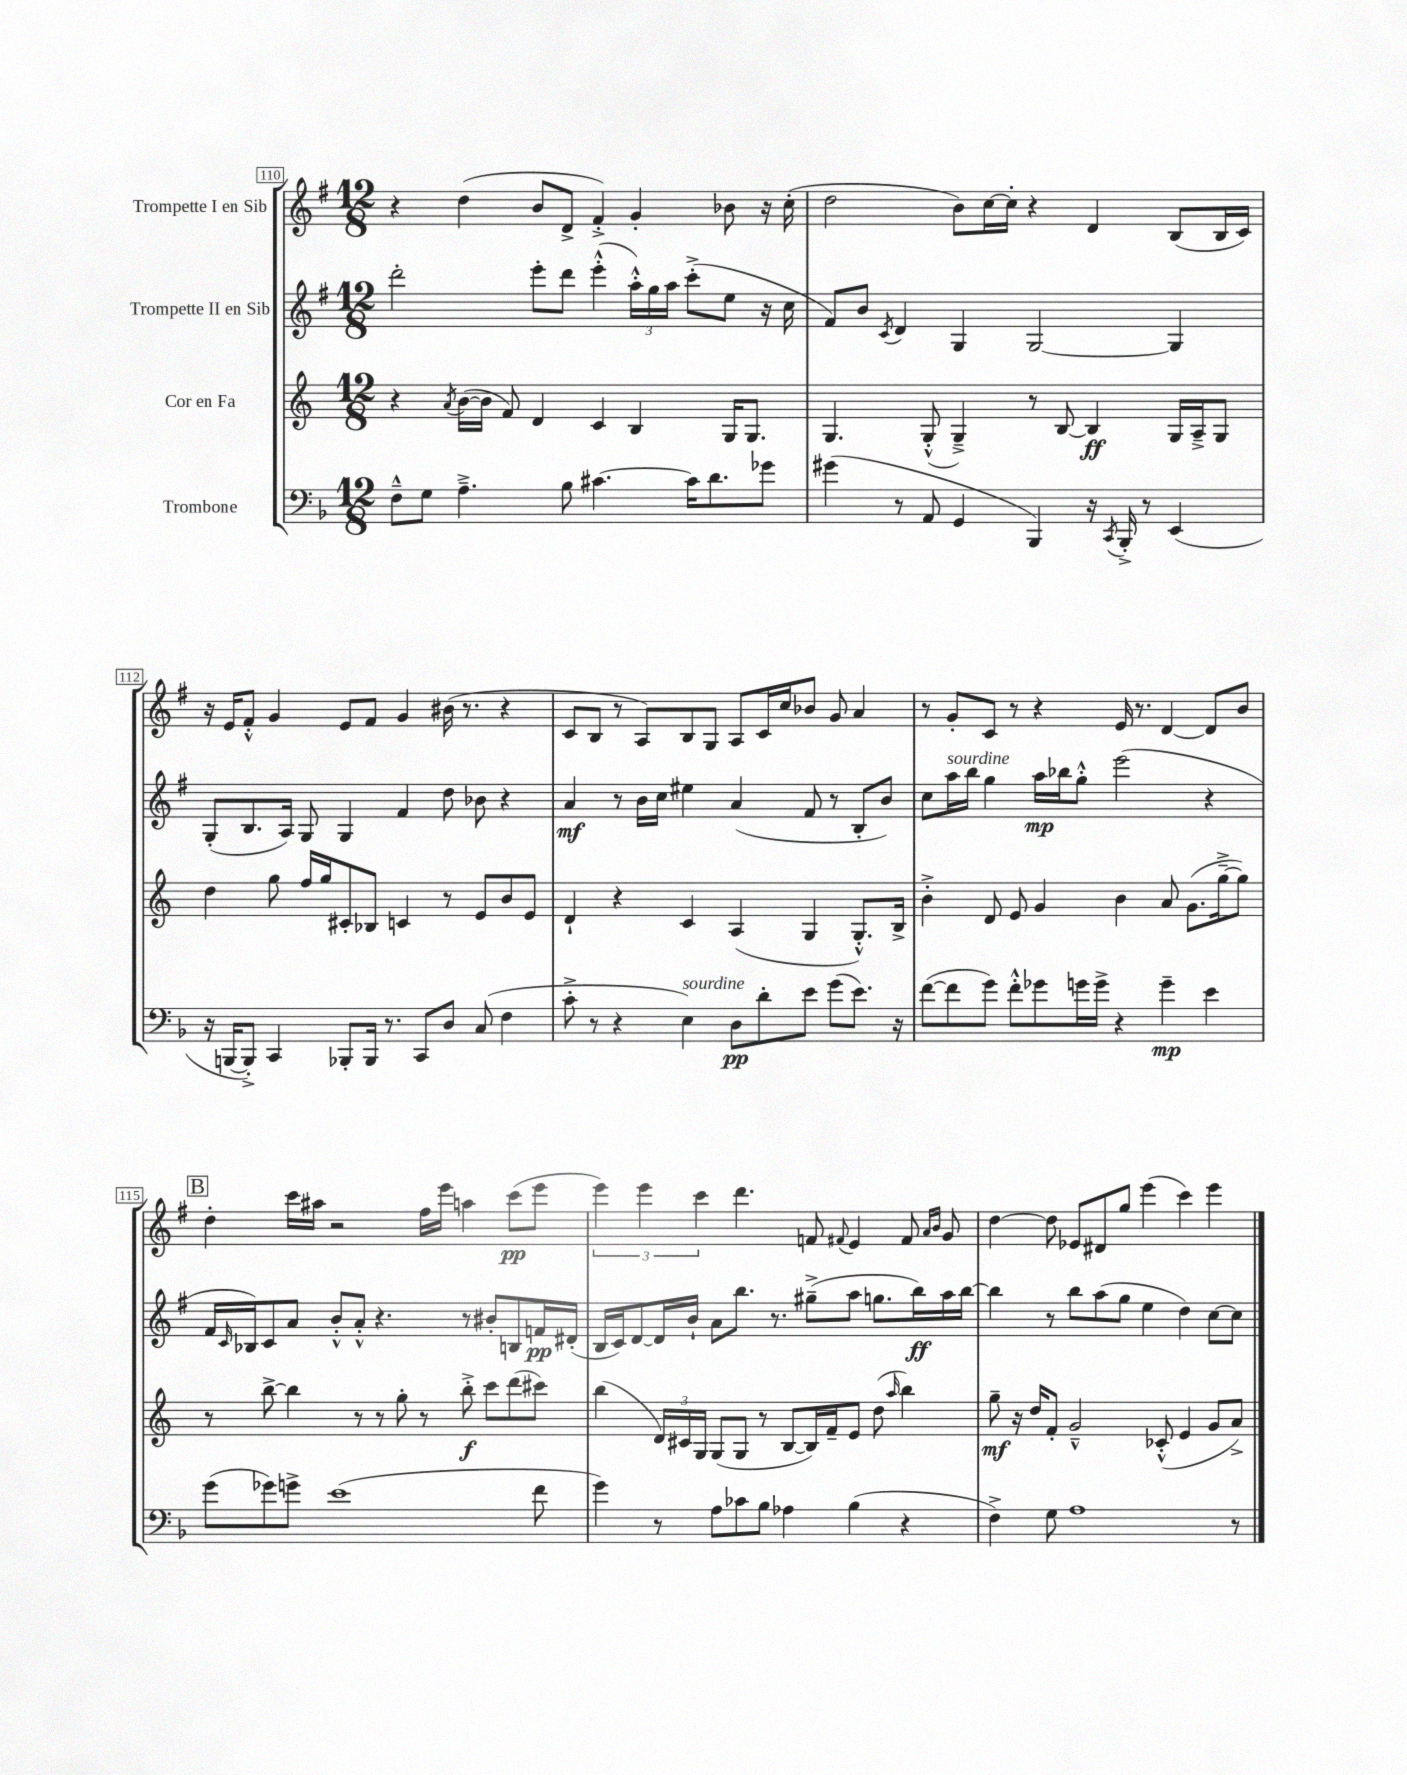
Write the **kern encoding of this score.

**kern	**dynam	**kern	**dynam	**kern	**dynam	**kern	**dynam
*part4	*part4	*part3	*part3	*part2	*part2	*part1	*part1
*staff4	*staff4	*staff3	*staff3	*staff2	*staff2	*staff1	*staff1
*I"Trombone	*	*I"Cor en Fa	*	*I"Trompette II en Sib	*	*I"Trompette I en Sib	*
*clefF4	*	*clefG2	*	*clefG2	*	*clefG2	*
*k[b-]	*	*k[]	*	*k[f#]	*	*k[f#]	*
*M12/8	*	*M12/8	*	*M12/8	*	*M12/8	*
=110	=110	=110	=110	=110	=110	=110	=110
8F~^^\L	.	4r	.	2ddd'\	.	4r	.
8G\J	.	.	.	.	.	.	.
.	.	8qa/	.	.	.	.	.
4.A~^\	.	([16b\LL	.	.	.	(4dd\	.
.	.	16b\JJ]	.	.	.	.	.
.	.	8f/)	.	.	.	.	.
.	.	4d/	.	8eee'\L	.	8b/L	.
8B-\	.	.	.	8ddd\J	.	8d^/J	.
[4.c#X\	.	4c/	.	(4eee'^^\	.	4f#'^/)	.
.	.	4B/	.	24aa'^^\LL)	.	4g'/	.
.	.	.	.	24gg\	.	.	.
.	.	.	.	24aa\JJ	.	.	.
16c#\KL]	.	.	.	(8ccc'^\L	.	.	.
8.d\	.	.	.	.	.	.	.
.	.	16G/KL	.	8ee\J	.	8b-X\	.
.	.	8.G/J	.	.	.	.	.
8g-X\J	.	.	.	16r	.	16r	.
.	.	.	.	16cc\	.	(16cc'\	.
=111	=111	=111	=111	=111	=111	=111	=111
(4g#X\	.	4.G/	.	8f#/L)	.	2dd\	.
.	.	.	.	8b/J	.	.	.
.	.	.	.	8qc/	.	.	.
8r	.	.	.	4d/	.	.	.
8AA/	.	(8G'^^/	.	.	.	.	.
4GG/	.	4G~^/)	.	4G/	.	8b\L)	.
.	.	.	.	.	.	[16cc\L	.
.	.	.	.	.	.	16cc'\JJ]	.
4BBB-/)	.	8r	.	[2G/	.	4r	.
.	.	[8B/	.	.	.	.	.
16r	.	4B/]	ff	.	.	4d/	.
8qCC/	.	.	.	.	.	.	.
16BBB-'^/	.	.	.	.	.	.	.
8r	.	.	.	.	.	.	.
(4EE/	.	16G/LL	.	4G/]	.	(8B/L	.
.	.	16A~^/J	.	.	.	.	.
.	.	8G/J	.	.	.	16B/L	.
.	.	.	.	.	.	16c/JJ)	.
!!LO:LB:g=z
=112	=112	=112	=112	=112	=112	=112	=112
16r	.	4dd\	.	(8G'/L	.	16r	.
[16BBBn/KL	.	.	.	.	.	16e/KL	.
8BBB'^/J])	.	.	.	8.B/	.	8f#'^^/J	.
4CC/	.	8gg\	.	.	.	4g/	.
.	.	.	.	16A/Jk)	.	.	.
.	.	16ff/LL	.	8G/	.	.	.
.	.	16gg/J	.	.	.	.	.
8BBB-X'/L	.	8c#X'/	.	4G/	.	8e/L	.
16BBB-/Jk	.	8B-X/J	.	.	.	8f#/J	.
8.r	.	.	.	.	.	.	.
.	.	4cn/	.	4f#/	.	4g/	.
8CC/L	.	.	.	.	.	.	.
8D/J	.	8r	.	8dd\	.	(16b#X\	.
.	.	.	.	.	.	8.r	.
(8C/	.	8e/L	.	8b-X\	.	.	.
4F\	.	8b/	.	4r	.	4r	.
.	.	8e/J	.	.	.	.	.
=113	=113	=113	=113	=113	=113	=113	=113
8c'^\	.	4d`/	.	4a/	mf	8c/L	.
8r	.	.	.	.	.	8B/J	.
4r	.	4r	.	8r	.	8r	.
.	.	.	.	16b\LL	.	8A/L)	.
.	.	.	.	16cc\JJ	.	.	.
!LO:TX:a:i:t=sourdine	!	!	!	!	!	!	!
4E\)	.	4c/	.	4ee#X\	.	8B/	.
.	.	.	.	.	.	8G/J	.
8D\L	pp	(4A/	.	(4a/	.	8A/L	.
8d'\	.	.	.	.	.	16c/L	.
.	.	.	.	.	.	16cc/J	.
8e\J	.	4G/	.	8f#/	.	8b-X/J	.
(8g\L	.	.	.	8r	.	8g/	.
8.e\J)	.	8.G'^^/L)	.	8B'/L	.	4a/	.
.	.	.	.	8b/J)	.	.	.
16r	.	16B^/Jk	.	.	.	.	.
=114	=114	=114	=114	=114	=114	=114	=114
([8f\L	.	4b'^\	.	8cc\L	.	8r	.
!	!	!	!	!LO:TX:a:i:t=sourdine	!	!	!
8f\]	.	.	.	16aa\L	.	8g'/L	.
.	.	.	.	16bb\JJ	.	.	.
8g\J)	.	8d/	.	4gg\	.	8c/J	.
8f'^^\L	.	8e/	.	.	.	8r	.
8g-X\	.	4g/	.	16aa\LL	mp	4r	.
.	.	.	.	16bb-X\J	.	.	.
16gn\L	.	.	.	8gg'^^\J	.	.	.
16g^\JJ	.	.	.	.	.	.	.
4r	.	4b\	.	(2eee\	.	16e/	.
.	.	.	.	.	.	8.r	.
4g~\	mp	8a/	.	.	.	[4d/	.
.	.	(8.g\L	.	.	.	.	.
4e\	.	.	.	4r	.	8d/L]	.
.	.	[16gg~^\k	.	.	.	.	.
.	.	8gg\J])	.	.	.	8b/J	.
!!LO:LB:g=z
!!LO:REH:place=s1:t=B
=115	=115	=115	=115	=115	=115	=115	=115
(8g\L	.	8r	.	16f#/LL	.	4dd'\	.
.	.	.	.	16qqc/	.	.	.
.	.	.	.	16B-X/J)	.	.	.
8g-X\)	.	[8bb^\	.	8c/	.	.	.
8gn^\J	.	4bb\]	.	8a/J	.	16ccc\LL	.
.	.	.	.	.	.	16aa#X\JJ	.
(1e	.	.	.	8b'^^/L	.	2r	.
.	.	8r	.	8a'^^/J	.	.	.
.	.	8r	.	4.r	.	.	.
.	.	8gg'\	.	.	.	.	.
.	.	8r	.	.	.	16ff#\LL	.
.	.	.	.	.	.	16eee\JJ	.
.	.	8bb'^\	f	8r	.	4aan\	.
.	.	8ccc\L	.	8b#X'/L	.	.	.
.	.	(8ddd\	.	8Bn/	.	(8ccc\L	pp
8f\	.	8ccc#X\J)	.	16fn/L	pp	8eee\J	.
.	.	.	.	(16d#X'/JJ	.	.	.
=116	=116	=116	=116	=116	=116	=116	=116
4g\)	.	(4bb\	.	16B/LL	.	6eee\)	.
.	.	.	.	16c/J)	.	.	.
.	.	.	.	[8d/	.	.	.
.	.	.	.	.	.	6eee\	.
8r	.	24d/LL)	.	16d/L]	.	.	.
.	.	24c#X/	.	.	.	.	.
.	.	.	.	16b`/JJ	.	.	.
.	.	24G/JJ	.	.	.	6ccc\	.
8A\L	.	(8G/L	.	8a\L	.	.	.
8c-X\	.	8G/J	.	8.bb\J	.	4.ddd\	.
8B-\J	.	8r	.	.	.	.	.
.	.	.	.	8.r	.	.	.
4A-X\	.	[8B/L	.	.	.	.	.
.	.	16B/L])	.	(8gg#X~^\L	.	8fn/	.
.	.	16f~/J	.	.	.	.	.
.	.	.	.	.	.	8qqf#X/	.
(4B-\	.	8e/J	.	8aa\J	.	4e/	.
.	.	(8dd\	.	8.ggn\L	.	.	.
.	.	16qqaa/	.	.	.	.	.
4r	.	4bb\)	.	.	.	8f#/	.
.	.	.	.	16bb\L)	ff	.	.
.	.	.	.	.	.	16qqa/LL	.
.	.	.	.	.	.	16qqb/JJ	.
.	.	.	.	16aa\	.	8g/	.
.	.	.	.	[16bb\JJ	.	.	.
=117	=117	=117	=117	=117	=117	=117	=117
4F^\)	.	8gg~\	mf	4bb\]	.	[4dd\	.
.	.	16r	.	.	.	.	.
.	.	16dd/KL	.	.	.	.	.
8G\	.	8f'/J	.	8r	.	8dd\]	.
1A	.	2g~^^/	.	8bb\L	.	8e-X/L	.
.	.	.	.	(8aa\	.	8d#X/	.
.	.	.	.	8gg\J	.	8gg/J	.
.	.	.	.	4ee\	.	(4eee\	.
.	.	(8c-X'^^/	.	.	.	.	.
.	.	4e/	.	4dd\)	.	4ccc\)	.
.	.	8g/L	.	[8cc\L	.	4eee\	.
8r	.	8a^/J)	.	8cc\J]	.	.	.
==	==	==	==	==	==	==	==
*-	*-	*-	*-	*-	*-	*-	*-
